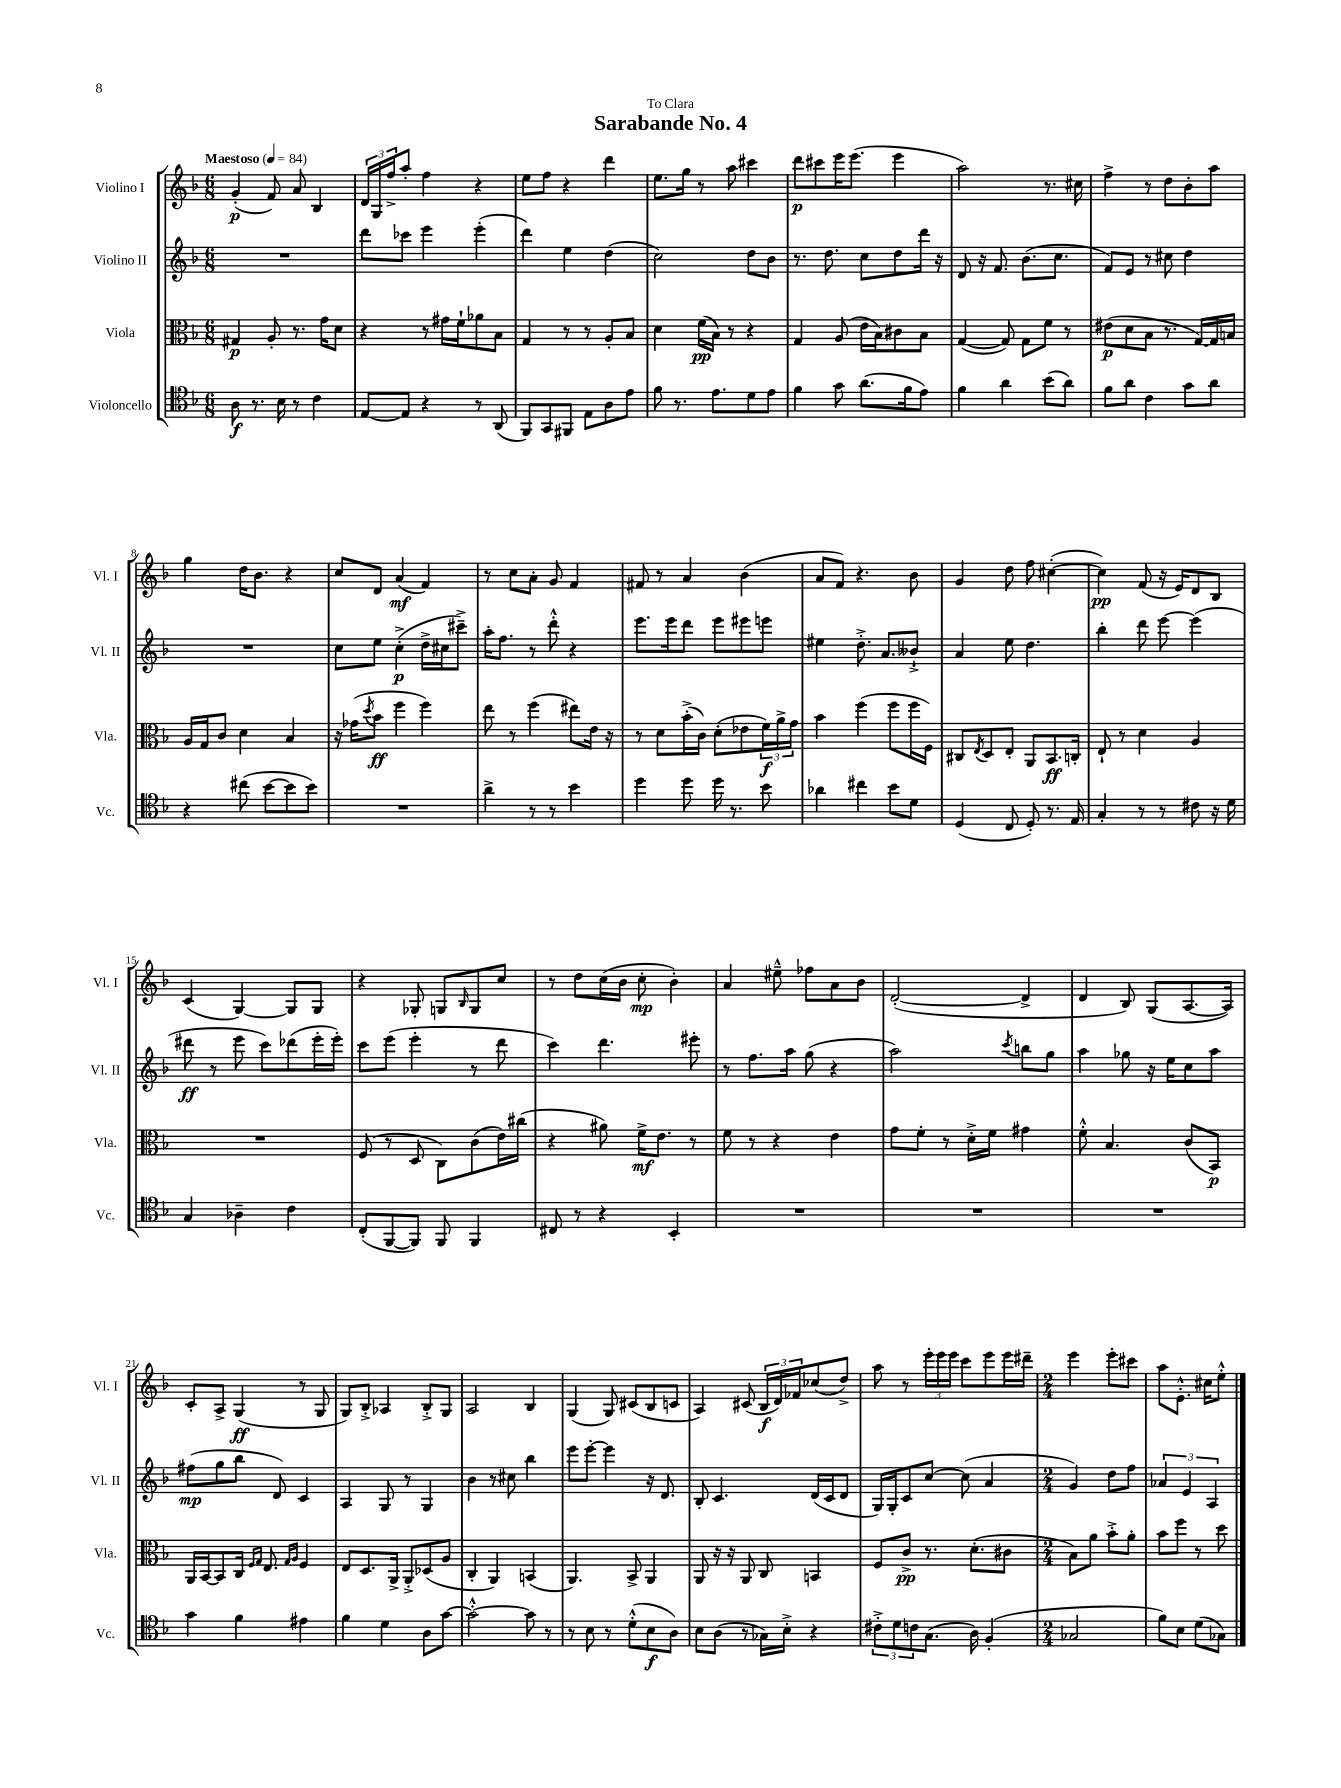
\header { title = "Sarabande No. 4" dedication = "To Clara" }
<<
\new StaffGroup <<
\new Staff = "s0" \with { instrumentName = "Violino I" shortInstrumentName = "Vl. I" } {
    \clef treble \key f \major \numericTimeSignature \time 6/8 \tempo "Maestoso" 4 = 84
    g'4-.\p( f'8) a'8 bes4 |
    \tuplet 3/2 { d'16 g16 f''16-> } a''8-. f''4 r4 |
    e''8 f''8 r4 d'''4 |
    e''8. g''16 r8 a''8 cis'''4 |
    d'''8\p cis'''8 e'''16 e'''8.( e'''4 |
    a''2) r8. cis''16 |
    f''4-> r8 d''8 bes'8-. a''8 |
    g''4 d''16 bes'8. r4 |
    c''8 d'8 a'4\mf( f'4) |
    r8 c''8 a'8-. g'8 f'4 |
    fis'8 r8 a'4 bes'4( |
    a'8 f'8) r4. bes'8 |
    g'4 d''8 f''8 cis''4~-.( |
    cis''4\pp) f'8( r16 e'16) d'8 bes8 |
    c'4( g4~) g8 g8 |
    r4 ges8-. g8 \grace { bes16 } g8 c''8 |
    r8 d''8 c''16( bes'16 c''8-.\mp bes'4-.) |
    a'4 eis''8---^ fes''8 a'8 bes'8 |
    d'2~-.( d'4-> |
    d'4 bes8) g8( a8.~ a16) |
    c'8-. a8-> g4\ff( r8 g8 |
    g8) bes8-.-> aes4 bes8-.-> g8 |
    a2 bes4 |
    g4( g8) cis'8( bes8 c'8 |
    a4) cis'8( \tuplet 3/2 { bes16\f d'16) fes'16 } ces''8( d''8->) |
    a''8 r8 \tuplet 3/2 { e'''16-. e'''16 e'''16 } c'''8 e'''8 e'''16 dis'''16-- |
    \numericTimeSignature \time 2/4 e'''4 e'''8-. cis'''8 |
    a''8 e'8.-.-^ cis''16 e''8-.-^ \bar "|." |
}
\new Staff = "s1" \with { instrumentName = "Violino II" shortInstrumentName = "Vl. II" } {
    \clef treble \key f \major \numericTimeSignature \time 6/8
    R2. |
    d'''8 ces'''8 e'''4 e'''4-.( |
    d'''4) e''4 d''4( |
    c''2) d''8 bes'8 |
    r8. d''8. c''8 d''8 d'''16 r16 |
    d'8 r16 f'8. bes'8.( c''8. |
    f'8) e'8 r8 cis''8 d''4 |
    R2. |
    c''8 e''8 c''4-.->\p( d''16-> cis''16 cis'''8--->) |
    a''16-. f''8. r8 d'''8-.-^ r4 |
    e'''8. e'''16 d'''8 e'''8 eis'''8 e'''8 |
    eis''4 d''8.-.-> a'8. beses'8-!-> |
    a'4 e''8 d''4. |
    bes''4-. d'''8 e'''8~ e'''4( |
    dis'''8\ff r8 e'''8 c'''8) des'''8( e'''16-. e'''16-.) |
    c'''8 e'''8( e'''4-. r8 d'''8 |
    c'''4) d'''4. eis'''8-. |
    r8 f''8. a''16 g''8( r4 |
    a''2) \acciaccatura { c'''8 } b''8 g''8 |
    a''4 ges''8 r16 e''16 c''8 a''8 |
    fis''8\mp( g''8 bes''8 d'8) c'4 |
    a4 g8 r8 g4 |
    bes'4 r8 cis''8 bes''4 |
    e'''8 e'''8~-. e'''4 r16 d'8. |
    bes8-. c'4. d'16( c'16 d'8 |
    g16) g16-. c'8 c''8~ c''8( a'4 |
    \numericTimeSignature \time 2/4 g'4) d''8 f''8 |
    \tuplet 3/2 { aes'4 e'4 a4 } \bar "|." |
}
\new Staff = "s2" \with { instrumentName = "Viola" shortInstrumentName = "Vla." } {
    \clef alto \key f \major \numericTimeSignature \time 6/8
    gis4\p a8-. r8. g'16 d'8 |
    r4 r8 gis'16 f'16-! aes'8 bes8 |
    g4 r8 r8 a8-. bes8 |
    d'4 f'16\pp( bes16) r8 r4 |
    g4 a8( e'16 bes16) cis'8 bes8 |
    g4~( g8) g8 f'8 r8 |
    eis'8\p( d'8 bes8 r8. g16~) g16 b16 |
    a16 g16 c'8 d'4 bes4 |
    r16 ges'16( \acciaccatura { d''8 } bes'8\ff f''4 f''4) |
    e''8 r8 f''4( eis''8) e'16 r16 |
    r8 d'8 bes'16-.->( c'16) d'8-.( ees'8 \tuplet 3/2 { f'16\f) a'16-> g'16 } |
    bes'4 f''4( f''8 f''16 f16) |
    cis8 \acciaccatura { e8 } d8 e8-. a,8 bes,8.\ff c16-. |
    e8-! r8 d'4 a4 |
    R2. |
    f8( r8 d8 c8) c'8( e'16) cis''16( |
    r4 ais'8) f'16->\mf e'8. r8 |
    f'8 r8 r4 e'4 |
    g'8 f'8-. r8 d'16-.-> f'16 gis'4 |
    f'8-.-^ bes4. c'8( bes,8\p) |
    a,16 bes,16~ bes,8 c16 \grace { f16 g16 } e8. \grace { g16 a16 } f4 |
    e8 d8. a,16-> a,8-.-> des8( a8 |
    c4-. a,4) b,4( |
    a,4.) bes,8-> a,4 |
    a,8 r16 r16 a,8 c8 b,4 |
    f8 c'8->\pp r8. d'8.-.( cis'8 |
    \numericTimeSignature \time 2/4 bes8) a'8 bes'8-.-> a'8-. |
    bes'8 f''8 r8 d''8 \bar "|." |
}
\new Staff = "s3" \with { instrumentName = "Violoncello" shortInstrumentName = "Vc." } {
    \clef tenor \key f \major \numericTimeSignature \time 6/8
    a8\f r8. bes16 r8 c'4 |
    e8~ e8 r4 r8 a,8( |
    f,8) g,8 fis,8 e8 a8 e'8 |
    f'8 r8. e'8. d'8 e'8 |
    f'4 g'8 a'8.( f'16 e'8) |
    f'4 a'4 bes'8( a'8) |
    f'8 a'8 c'4 g'8 a'8 |
    r4 cis''8( bes'8~ bes'8 bes'8) |
    R2. |
    a'4-> r8 r8 bes'4 |
    d''4 d''8 d''16 r8. bes'8 |
    aes'4 cis''4 bes'8 d'8 |
    d4( c8 d8-.) r8. e16 |
    g4-. r8 r8 cis'8 r16 d'16 |
    g4 aes4-- c'4 |
    c8-.( f,8~ f,8) f,8 f,4 |
    cis8 r8 r4 bes,4-. |
    R2. |
    R2. |
    R2. |
    g'4 f'4 eis'4 |
    f'4 d'4 a8 g'8~ |
    g'2~-.-^ g'8 r8 |
    r8 bes8 r8 d'8-.-^( bes8\f a8) |
    bes8 a8( r8 ges16) bes16-.-> r4 |
    \tuplet 3/2 { cis'8-.-> d'8 c'8 } g8.( a16) f4-.( |
    \numericTimeSignature \time 2/4 ges2 |
    f'8) bes8 d'8( ges8) \bar "|." |
}
>>
>>
